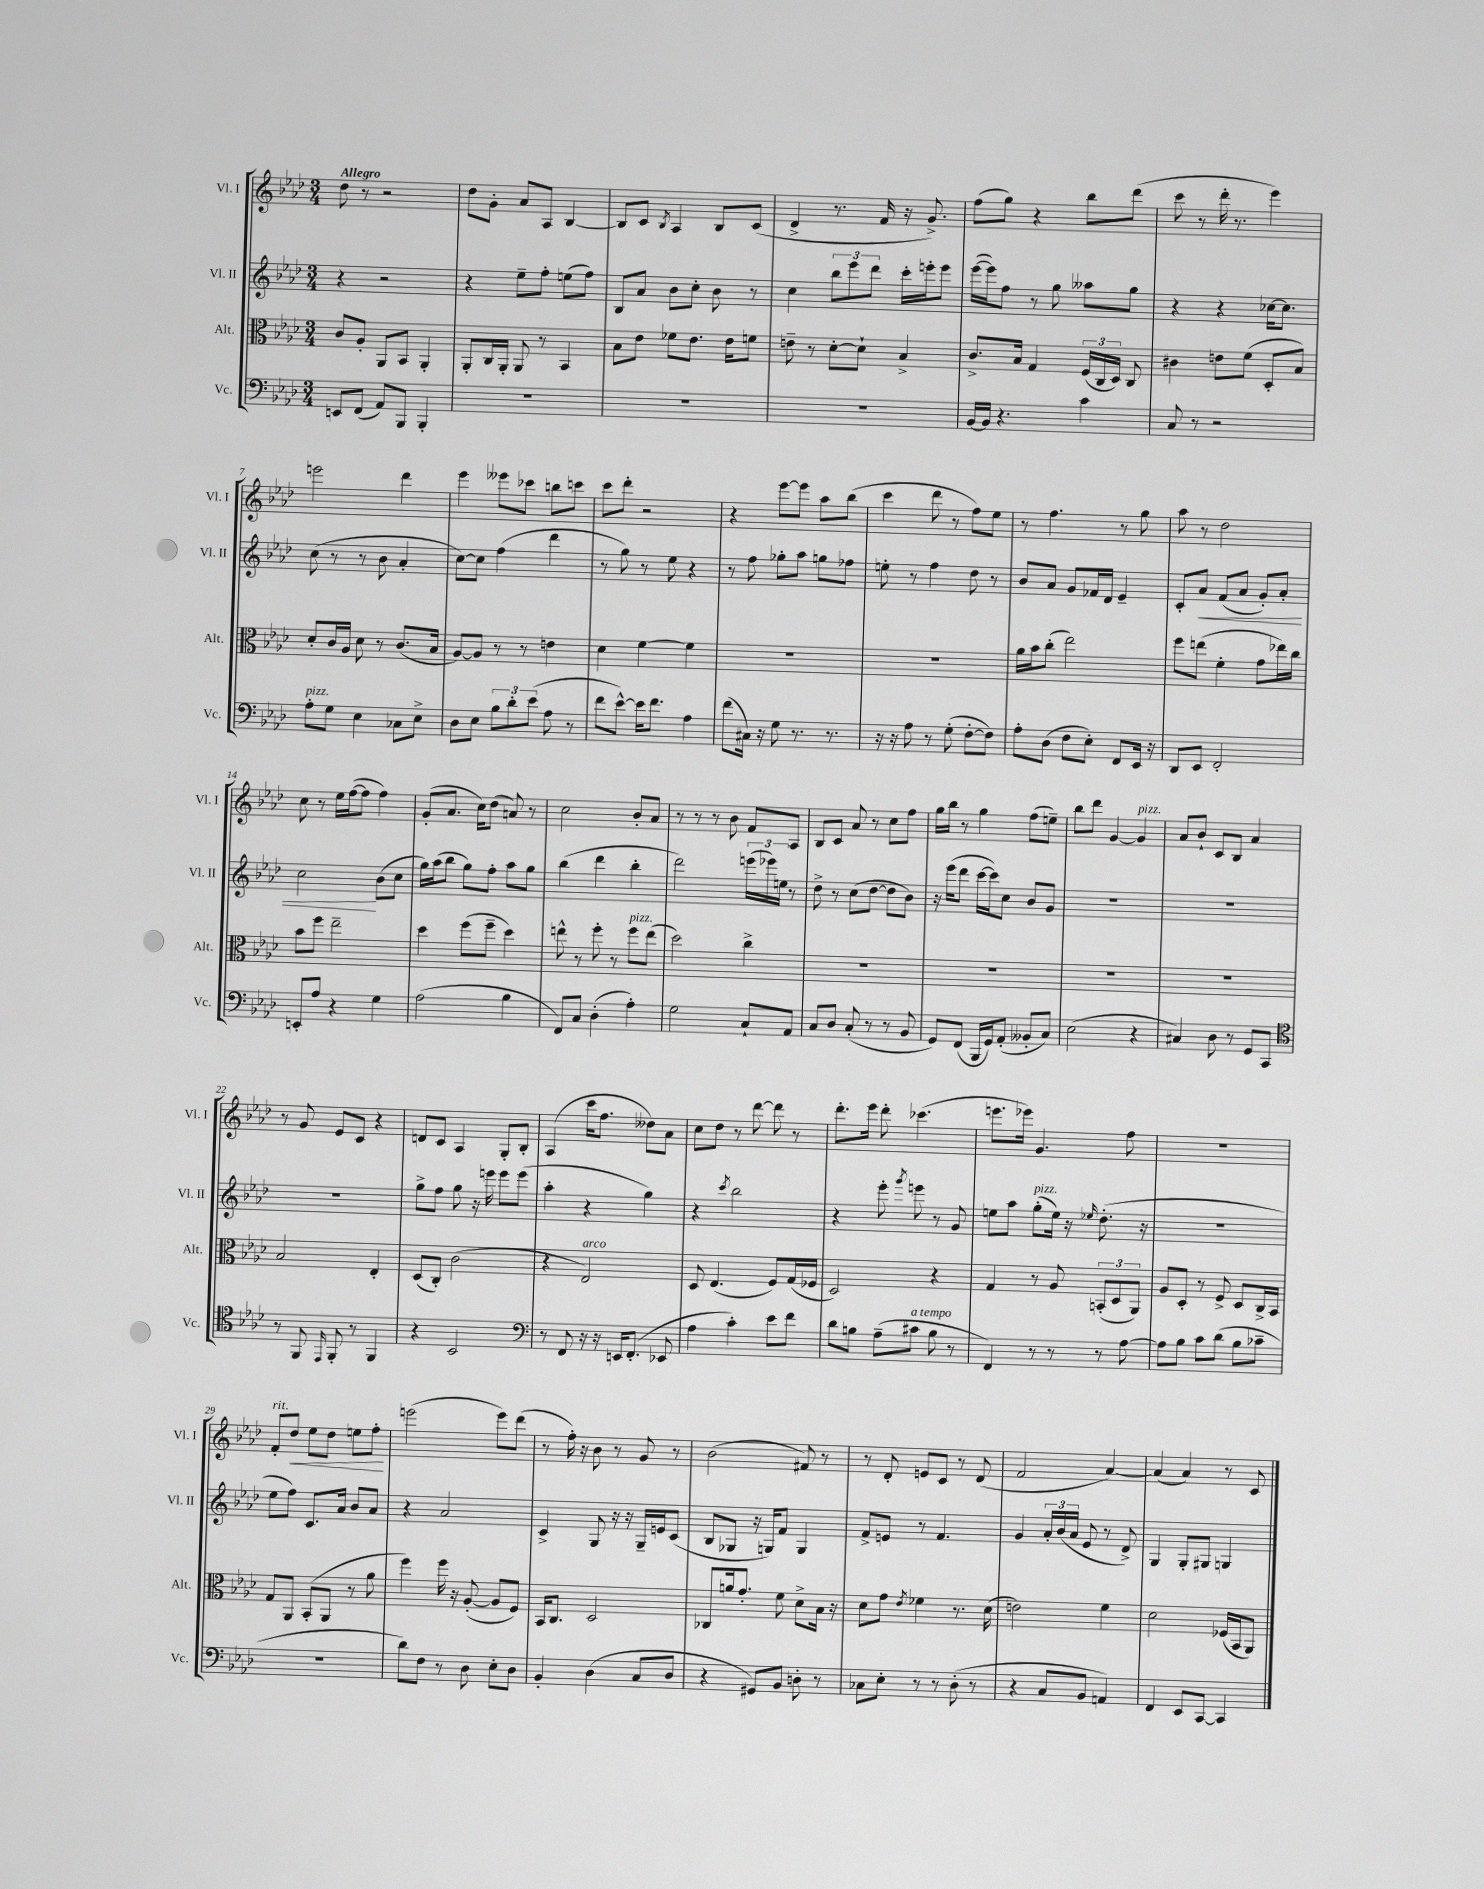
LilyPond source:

<<
\new StaffGroup <<
\new Staff = "s0" \with { instrumentName = "Vl. I" shortInstrumentName = "Vl. I" } {
    \clef treble \key aes \major \numericTimeSignature \time 3/4 \tempo "Allegro"
    \autoBeamOff des''8 r8 r2 |
    des''8[ g'8]-. aes'8[ aes8] bes4~ |
    bes8[ c'8] \acciaccatura { bes8 } aes4 bes8[ c'8]( |
    des'4-> r8. f'16 r16 g'8.->) |
    f''8[( g''8]) r4 bes''8[ des'''8]( |
    c'''8 r8 des'''16-. r8. ees'''4) |
    e'''2 des'''4 |
    ees'''4 eeses'''8[ ces'''8] b''8[ c'''8] |
    c'''8[ des'''8]-. r2 |
    r4 ees'''8[~ ees'''8] aes''8[ bes''8]( |
    c'''4 des'''8 r8 f''8[) ees''8] |
    r8 f''4. r8 g''8 |
    aes''8 r8 des''2 |
    c''8 r8 ees''16[ f''16~( f''8] f''4) |
    g'8[-.( aes'8.] c''16[) des''8]( a'8) r8 |
    c''2 bes'8[-. aes'8] |
    r8 r8 r8 bes'8 f'8[ aes8] |
    bes8[ c'8] aes'8 r8 c''8[ f''8] |
    g''16[ bes''16] r8 g''4 f''8[( e''8]--) |
    bes''8[ des'''8] g'4~ g'4^\markup { \italic "pizz." } |
    aes'8[ bes'8]-! c'8[ bes8] aes'4 |
    r8 g'8 ees'8[ c'8] r4 |
    d'8[ c'8] aes4 g8[-. bes8]-. |
    aes4( c'''16[ f''8.] deses''8[) aes'8] |
    c''8[ des''8] r8 des'''8~ des'''8 r8 |
    des'''8.[-. ees'''16] des'''8-. ces'''4.( |
    e'''8.[ ees'''16]) g'4. f''8 |
    R2. |
    f'8[-.^\markup { \italic "rit." } des''8]\< ees''8[ des''8] e''8[ f''8]-.\! |
    e'''2( e'''8[) des'''8]( |
    r8 f''16-.) r16 bes'8 r8 g'8 r8 |
    bes'2( fis'8) r8 |
    r8 des'8-. e'8[ c'8] r8 des'8( |
    f'2 aes'4~) |
    aes'4( aes'4) r8 c'8 \bar "|." |
}
\new Staff = "s1" \with { instrumentName = "Vl. II" shortInstrumentName = "Vl. II" } {
    \clef treble \key aes \major \numericTimeSignature \time 3/4
    \autoBeamOff r4 r2 |
    r4 ees''8[-- f''8]-. e''8[( f''8]) |
    bes8[ aes'8] bes'8[ c''8]-. bes'8 r8 |
    c''4 \tuplet 3/2 { bes''8[ ees'''8 des'''8] } c'''16[-. e'''16-. e'''8] |
    ees'''16[~( ees'''16) f''8] r8 g''8 aeses''8[ g''8] |
    r4 r4 ces''16[~ ces''8.] |
    c''8( r8 r8 bes'8 aes'4-. |
    c''8[~) c''8] f''4( des'''4 |
    r8 g''8) r8 ees''8 r4 |
    r8 f''8 ges''8[-. aes''8] g''8[ fes''8] |
    e''8-. r8 f''4 des''8 r8 |
    bes'8[ aes'8] g'8[ fes'16 des'16] ees'4-- |
    c'8[-. aes'8]\< f'8[( aes'8] g'8[-.) aes'8]-. |
    c''2\! bes'8[( c''8] |
    g''16[) aes''16( bes''8] g''8[) f''8]-. aes''8[ g''8] |
    bes''4( des'''4 bes''4-. |
    des'''2) \tuplet 3/2 { e'''16[( ees'''16) e''16] } r8 |
    des''8-> r8 c''8[( des''8]~ des''8[ bes'8]) |
    r16 ees'''16[( des'''8] c'''16[~ c'''16) c''8] bes'8[ g'8] |
    R2. |
    R2. |
    R2. |
    g''8[-> f''8] g''8 r16 e'''16 e'''8[ e'''8]( |
    aes''4-. r4 g''4) |
    r4 \acciaccatura { c'''8 } bes''2 |
    r4 ees'''8-. \acciaccatura { g'''8 } e'''8 r8 g'8 |
    e''8[ aes''8] g''8[-.^\markup { \italic "pizz." }( e''16]) r16 \grace { ees''16 } des''8.-.( r16 |
    R2. |
    ees''8[ f''8]) c'8.[ aes'16] bes'8[ aes'8] |
    r4 aes'2 |
    c'4-> g8 r16 r16 g16[-- e'16 c'8]( |
    bes8[ ges8] r16 g16[) f'8] g4 |
    f'8[-> e'8] r8 f'4. |
    g'4 \tuplet 3/2 { aes'16[-. bes'16( aes'16] } ees'8 r8 des'8->) |
    g4 g8[-. gis8] g4 \bar "|." |
}
\new Staff = "s2" \with { instrumentName = "Alt." shortInstrumentName = "Alt." } {
    \clef alto \key aes \major \numericTimeSignature \time 3/4
    \autoBeamOff c'8[ aes8]-. aes,8[ bes,8] aes,4-. |
    aes,8[-. c16 aes,16]-. aes,8 r8 bes,4 |
    bes8[ ees'8] fes'8[ ees'8.] ees'16[ f'8] |
    e'8-- r8 des'8[~-. des'8]-! bes4-> |
    c'8.[-> bes16] g4 \tuplet 3/2 { f16[( c16 des16]) } c8 |
    cis'4 e'8[ f'8]( des8[-. bes8]) |
    des'8[-. c'16 aes16] des'8 r8 c'8.[( bes16] |
    aes8[~) aes8] r8 r8 e'4 |
    des'4 f'4~ f'4 |
    R2. |
    R2. |
    aes'16[ bes'16 c''8]-.( ees''2) |
    f''8[ e''8]( f'4-. g'8[ ees''16) c''16] |
    bes'8[ f''8] ees''2-- |
    des''4 f''8[( f''8]-- des''4) |
    e''8-^ r8 f''8-. r8 f''8[^\markup { \italic "pizz." } e''8]( |
    des''2) c''4-> |
    R2. |
    R2. |
    R2. |
    R2. |
    bes2 ees4-. |
    des8[( c8]-.) c'2( |
    r4 ees2^\markup { \italic "arco" }) |
    des8 ees4.( f8[) g16( fes16] |
    des2) r4 |
    g4 r8 aes8 \tuplet 3/2 { b,8[-.( des8 aes,8]) } |
    aes8[ des8]-. r8 f8-> des8[ c16-> bes,16] |
    g8[ aes,8] bes,8[-.( aes,8] r8 aes'8 |
    f''4) f''16 r16 aes8~-.( aes8[ f8]) |
    bes,16[ c8.] des2 |
    ces8[ a'16 g'8.]-. f'8 des'8[-> bes16] r16 |
    des'8[ g'8] \acciaccatura { ees'8 } fes'4 r8. des'16( |
    e'2) f'4 |
    des'2 fes16[( bes,16 aes,8]) \bar "|." |
}
\new Staff = "s3" \with { instrumentName = "Vc." shortInstrumentName = "Vc." } {
    \clef bass \key aes \major \numericTimeSignature \time 3/4
    \autoBeamOff e,8[ f,8]( aes,8[) bes,,8] bes,,4-. |
    R2. |
    R2. |
    R2. |
    bes,16[~ bes,16] r4. c'4 |
    c8 r8 r2 |
    aes8[-.^\markup { \italic "pizz." } g8] ees4 ces8[ ees8]-> |
    des8[ ees8] \tuplet 3/2 { bes8[ des'8-. ees'8]( } aes8 r8 |
    f'8[ ees'8]~-^) ees'16[ f'8.] aes4 |
    f'8[( cis16]) r16 g8 r8. r8. |
    r16 r16 aes8 r8 g8-.( f8[~-. f8]) |
    aes8[-. des8]( f8[ ees8]-.) f,8[ ees,16] r16 |
    des,8[ ees,8] f,2-. |
    e,8[-. aes8] r4 g4 |
    aes2( bes4 |
    f,8[) c8] des4-.( aes4-.) |
    g2 c8[-! aes,8] |
    c8[ des8] c8-.( r8 r8 bes,8 |
    g,8[) f,8]( bes,,16[ g,16) aes,8]-.( beses,8[-. c8]) |
    ees2( r4 |
    cis4) des8 r8 g,8[ c,8] |
    \clef tenor r8 f,8 \grace { ees,16 } f,8-. r8 f,4 |
    r4 bes,2 |
    \clef bass r8 f,8 r16 r16 e,16[ f,8.]-.( ees,8 |
    aes4 c'4-.) ees'8[ f'8] |
    des'8[ b8] aes8[--( cis'8]^\markup { \italic "a tempo" } b8 r8 |
    f,4) r8 r8 r8 aes8~ |
    aes8[ bes8] c'8[ des'8]( bes8[ ces'8]-- |
    R2. |
    des'8[) f8] r8 des8 ees8[-. des8] |
    bes,4-. des4( c8[ des8] |
    r4 gis,8[) bes,8] d8-. r8 |
    ces8[ ees8]-. r8 r8 des8-.( r8 |
    r4 c8[ bes,8] a,4) |
    f,4 ees,8[ c,8]~ c,4 \bar "|." |
}
>>
>>
